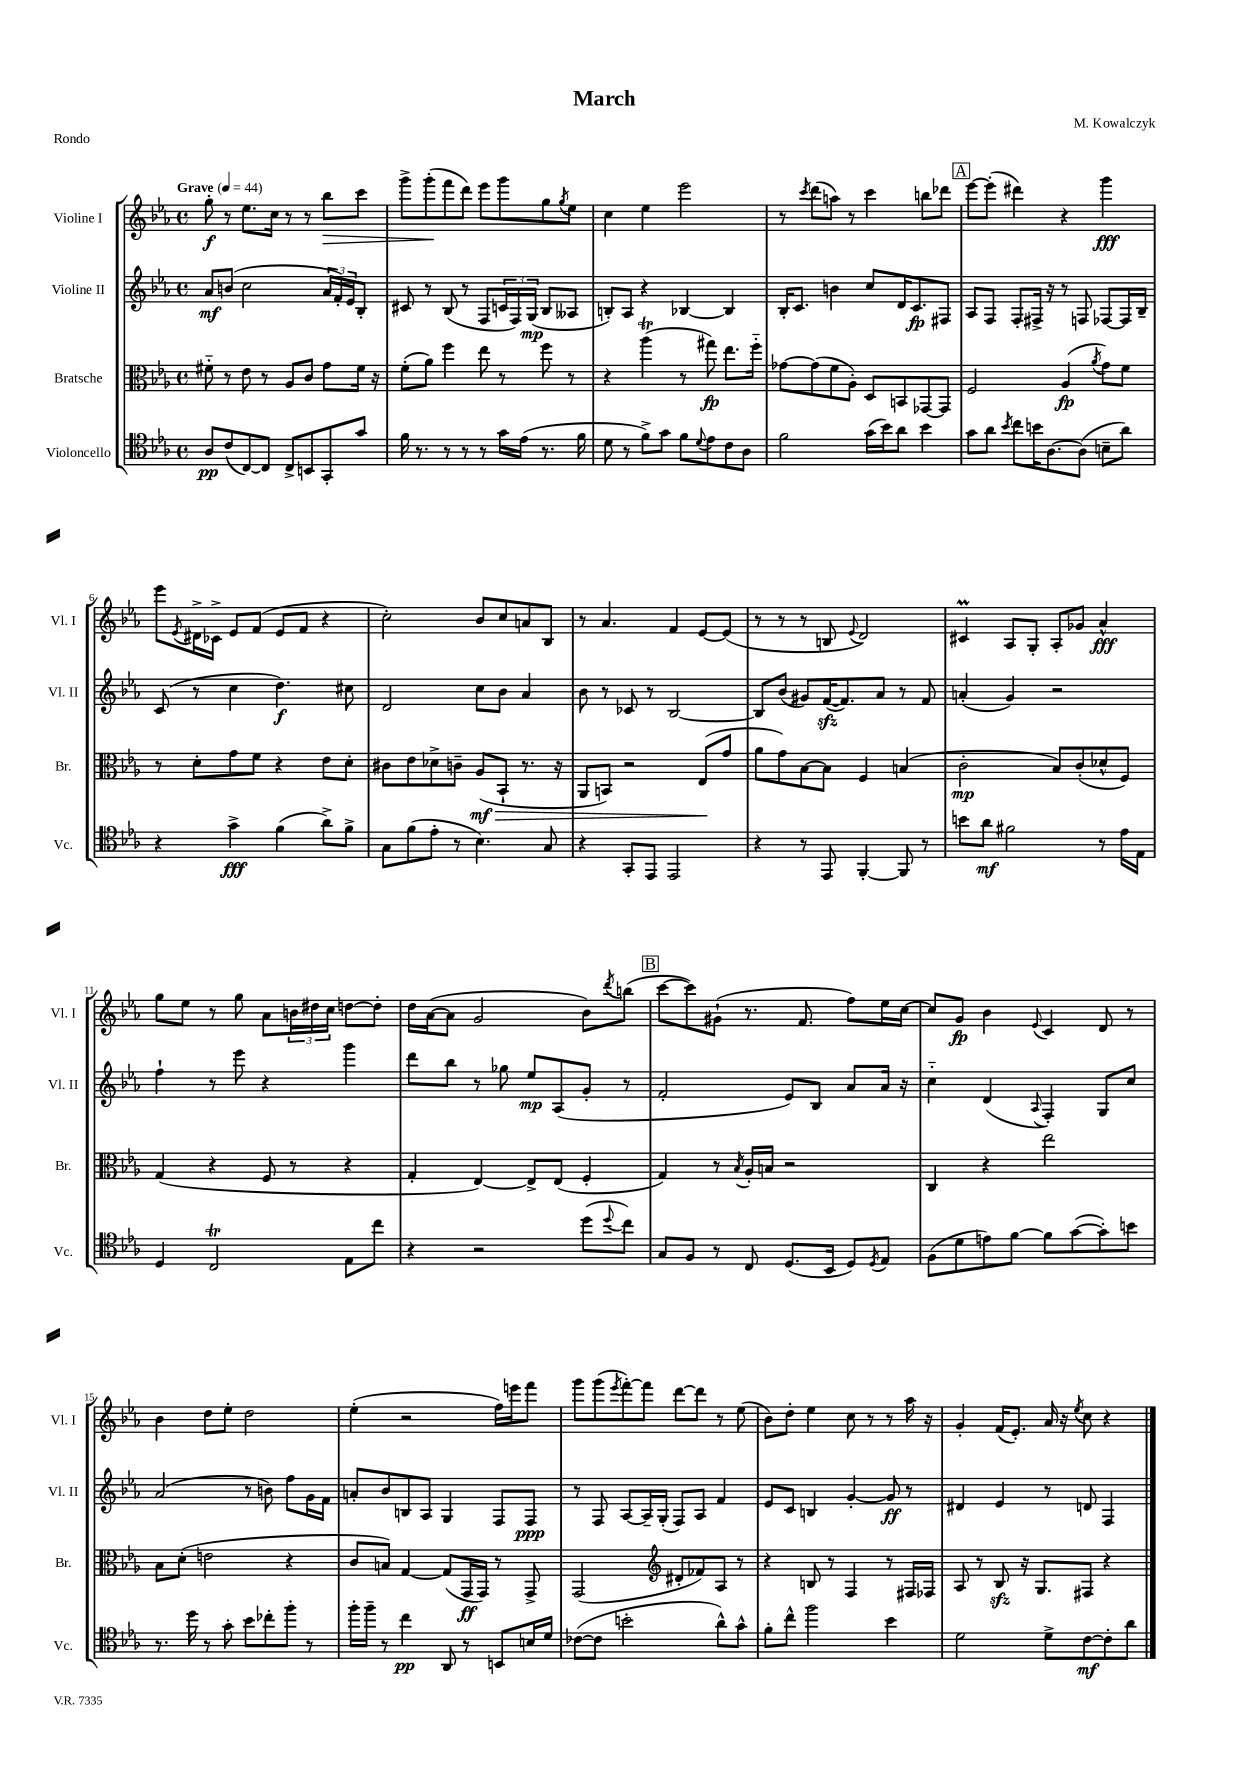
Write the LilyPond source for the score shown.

\header { title = "March" composer = "M. Kowalczyk" piece = "Rondo" }
<<
\new StaffGroup <<
\new Staff = "s0" \with { instrumentName = "Violine I" shortInstrumentName = "Vl. I" } {
    \clef treble \key ees \major \defaultTimeSignature \time 4/4 \tempo "Grave" 4 = 44
    g''8-.\f r8 ees''8. c''16 r8 r8 bes''8\> c'''8 |
    g'''8-> g'''8-.\!( f'''8 d'''8) ees'''8 g'''8 g''8 \acciaccatura { g''8 } ees''8 |
    c''4 ees''4 ees'''2 |
    r8 \acciaccatura { c'''8 } d'''8( a''8) r8 c'''4 b''8 des'''8 |
    \mark \markup { \box "A" } ees'''8~ ees'''8-.( dis'''4) r4 g'''4\fff |
    ees'''8 \acciaccatura { ees'8 } dis'16-> ces'16-> ees'8 f'8( ees'8 f'8 r4 |
    c''2-.) bes'8 c''8 a'8 bes8 |
    r8 aes'4. f'4 ees'8~ ees'8( |
    r8 r8 r8 b8 \appoggiatura { ees'8 } d'2) |
    cis'4\prall aes8 g8-. aes8-. ges'8 aes'4-^\fff |
    g''8 ees''8 r8 g''8 aes'8 \tuplet 3/2 { b'16 dis''16 c''16 } d''8~ d''8-. |
    d''16 aes'16~( aes'8 g'2 bes'8) \acciaccatura { d'''8 } b''8( |
    \mark \markup { \box "B" } c'''8~ c'''8) gis'8-!( r8. f'8. f''8) ees''16 c''16~ |
    c''8 g'8\fp bes'4 \appoggiatura { ees'8 } c'4 d'8 r8 |
    bes'4 d''8 ees''8-. d''2 |
    ees''4-.( r2 f''16) e'''16 f'''8 |
    g'''8 g'''8( \acciaccatura { ees'''8 } f'''8~-.) f'''8 d'''8~ d'''8 r8 ees''8( |
    bes'8) d''8-. ees''4 c''8 r8 r8 aes''16 r16 |
    g'4-. f'16( ees'8.-.) aes'16 r16 \acciaccatura { ees''8 } c''8 r4 \bar "|." |
}
\new Staff = "s1" \with { instrumentName = "Violine II" shortInstrumentName = "Vl. II" } {
    \clef treble \key ees \major \defaultTimeSignature \time 4/4
    aes'8\mf b'8( c''2 \tuplet 3/2 { aes'16 f'16-.) ees'16 } bes8-. |
    cis'8 r8 bes8( r8 f8 \tuplet 3/2 { c'16 f16) g16\mp( } bes8 aeses8 |
    b8-.) aes8 r4 bes4~ bes4 |
    bes16-. c'8. b'4 c''8 d'16 c'8.\fp fis8 |
    \mark \markup { \box "A" } aes8 f8 f8-. fis16-> r16 r8 f8 fes8~ fes16 bes16-- |
    c'8( r8 c''4 d''4.\f) cis''8 |
    d'2 c''8 bes'8 aes'4 |
    bes'8 r8 ces'8 r8 bes2~ |
    bes8 bes'8( gis'8) f'16~\sfz( f'8.) aes'8 r8 f'8 |
    a'4-.( g'4) r2 |
    f''4-! r8 ees'''8 r4 g'''4 |
    d'''8 bes''8 r8 ges''8 ees''8\mp aes8( g'8-. r8 |
    \mark \markup { \box "B" } f'2-. ees'8) bes8 aes'8 aes'16 r16 |
    c''4-_ d'4( \appoggiatura { aes8 } f4-.) g8 c''8 |
    aes'2( r8 b'8) f''8 g'16 f'16 |
    a'8-. bes'8 b8 aes8 g4 f8 f8\ppp |
    r8 f8 aes8~ aes16-- g16-.( f8) aes8 f'4 |
    ees'8 c'8 b4 g'4~-. g'8\ff r8 |
    dis'4 ees'4 r8 d'8 f4 \bar "|." |
}
\new Staff = "s2" \with { instrumentName = "Bratsche" shortInstrumentName = "Br." } {
    \clef alto \key ees \major \defaultTimeSignature \time 4/4
    fis'8-_ r8 ees'8 r8 aes8 c'8 g'8 fis'16 r16 |
    f'8-.( aes'8) f''4 ees''8 r8 f''8 r8 |
    r4 aes''4\trill( r8 gis''8\fp) ees''8. f''16-_ |
    ges'8~ ges'8( f'8 aes8-.) d8 b,8 ges,8~ ges,8 |
    \mark \markup { \box "A" } f2 aes4\fp( \acciaccatura { aes'8 } g'8) f'8 |
    r8 d'8-. g'8 f'8 r4 ees'8 d'8-. |
    cis'8 ees'8 des'8-> c'8-- aes8\mf\>( bes,8-! r8. r16 |
    aes,8 b,8) r2 ees8\!( g'8 |
    aes'8 g'8) bes8~ bes8 f4 b4( |
    c'2-.\mp bes8) c'8-.( des'8-^ f8) |
    g4( r4 f8 r8 r4 |
    g4-. ees4~) ees8-> ees8( f4-. |
    \mark \markup { \box "B" } g4) r8 \acciaccatura { bes8 } aes16-. b16 r2 |
    c4 r4 ees''2 |
    bes8 d'8-.( e'2 r4 |
    c'8 b8) g4~ g8( g,16\ff g,16) r8 g,8-> |
    g,2( \clef treble dis'8-. fes'8) aes8 r8 |
    r4 b8 r8 f4 r8 fis16 fes16 |
    aes8 r8 bes8\sfz r16 g8. fis8 r4 \bar "|." |
}
\new Staff = "s3" \with { instrumentName = "Violoncello" shortInstrumentName = "Vc." } {
    \clef tenor \key ees \major \defaultTimeSignature \time 4/4
    aes8\pp c'8( c8~) c8 c8-> b,8 g,8-. g'8 |
    f'16 r8. r8 r8 r8 g'16 ees'16( r8. f'16 |
    d'8 r8 f'8->) g'8 f'8 \appoggiatura { d'8 } ees'8 c'8 aes8 |
    f'2 g'16( bes'16) aes'8 bes'4 |
    \mark \markup { \box "A" } g'8 aes'8 \acciaccatura { bes'8 } c''8 b'16 aes8.~ aes8( b8-- aes'8) |
    r4 g'4->\fff f'4( aes'8->) f'8-> |
    g8 f'8( ees'8-. r8 bes4.) g8 |
    r4 g,8-. ees,8 ees,2 |
    r4 r8 ees,8 f,4~-. f,8 r8 |
    b'8 aes'8\mf fis'2 r8 ees'16 ees16 |
    d4 c2\trill ees8 c''8 |
    r4 r2 d''8( \appoggiatura { d''8 } c''8) |
    \mark \markup { \box "B" } g8 f8 r8 c8 d8.( bes,16 d8) \acciaccatura { d8 } ees8 |
    f8( d'8 e'8) f'8~ f'8 g'8~( g'8-.) b'8 |
    r8. d''16 r8 g'8-. bes'8 ces''8-. f''8-. r8 |
    f''16-. f''16-- r8 c''4\pp aes,8 r8 b,8 b16 d'16 |
    ces'8~( ces'8 b'2-. aes'8-^) g'8-^ |
    f'8-. c''8-^ f''2 bes'4 |
    d'2 d'8-> c'8~\mf c'8-. aes'8 \bar "|." |
}
>>
>>
